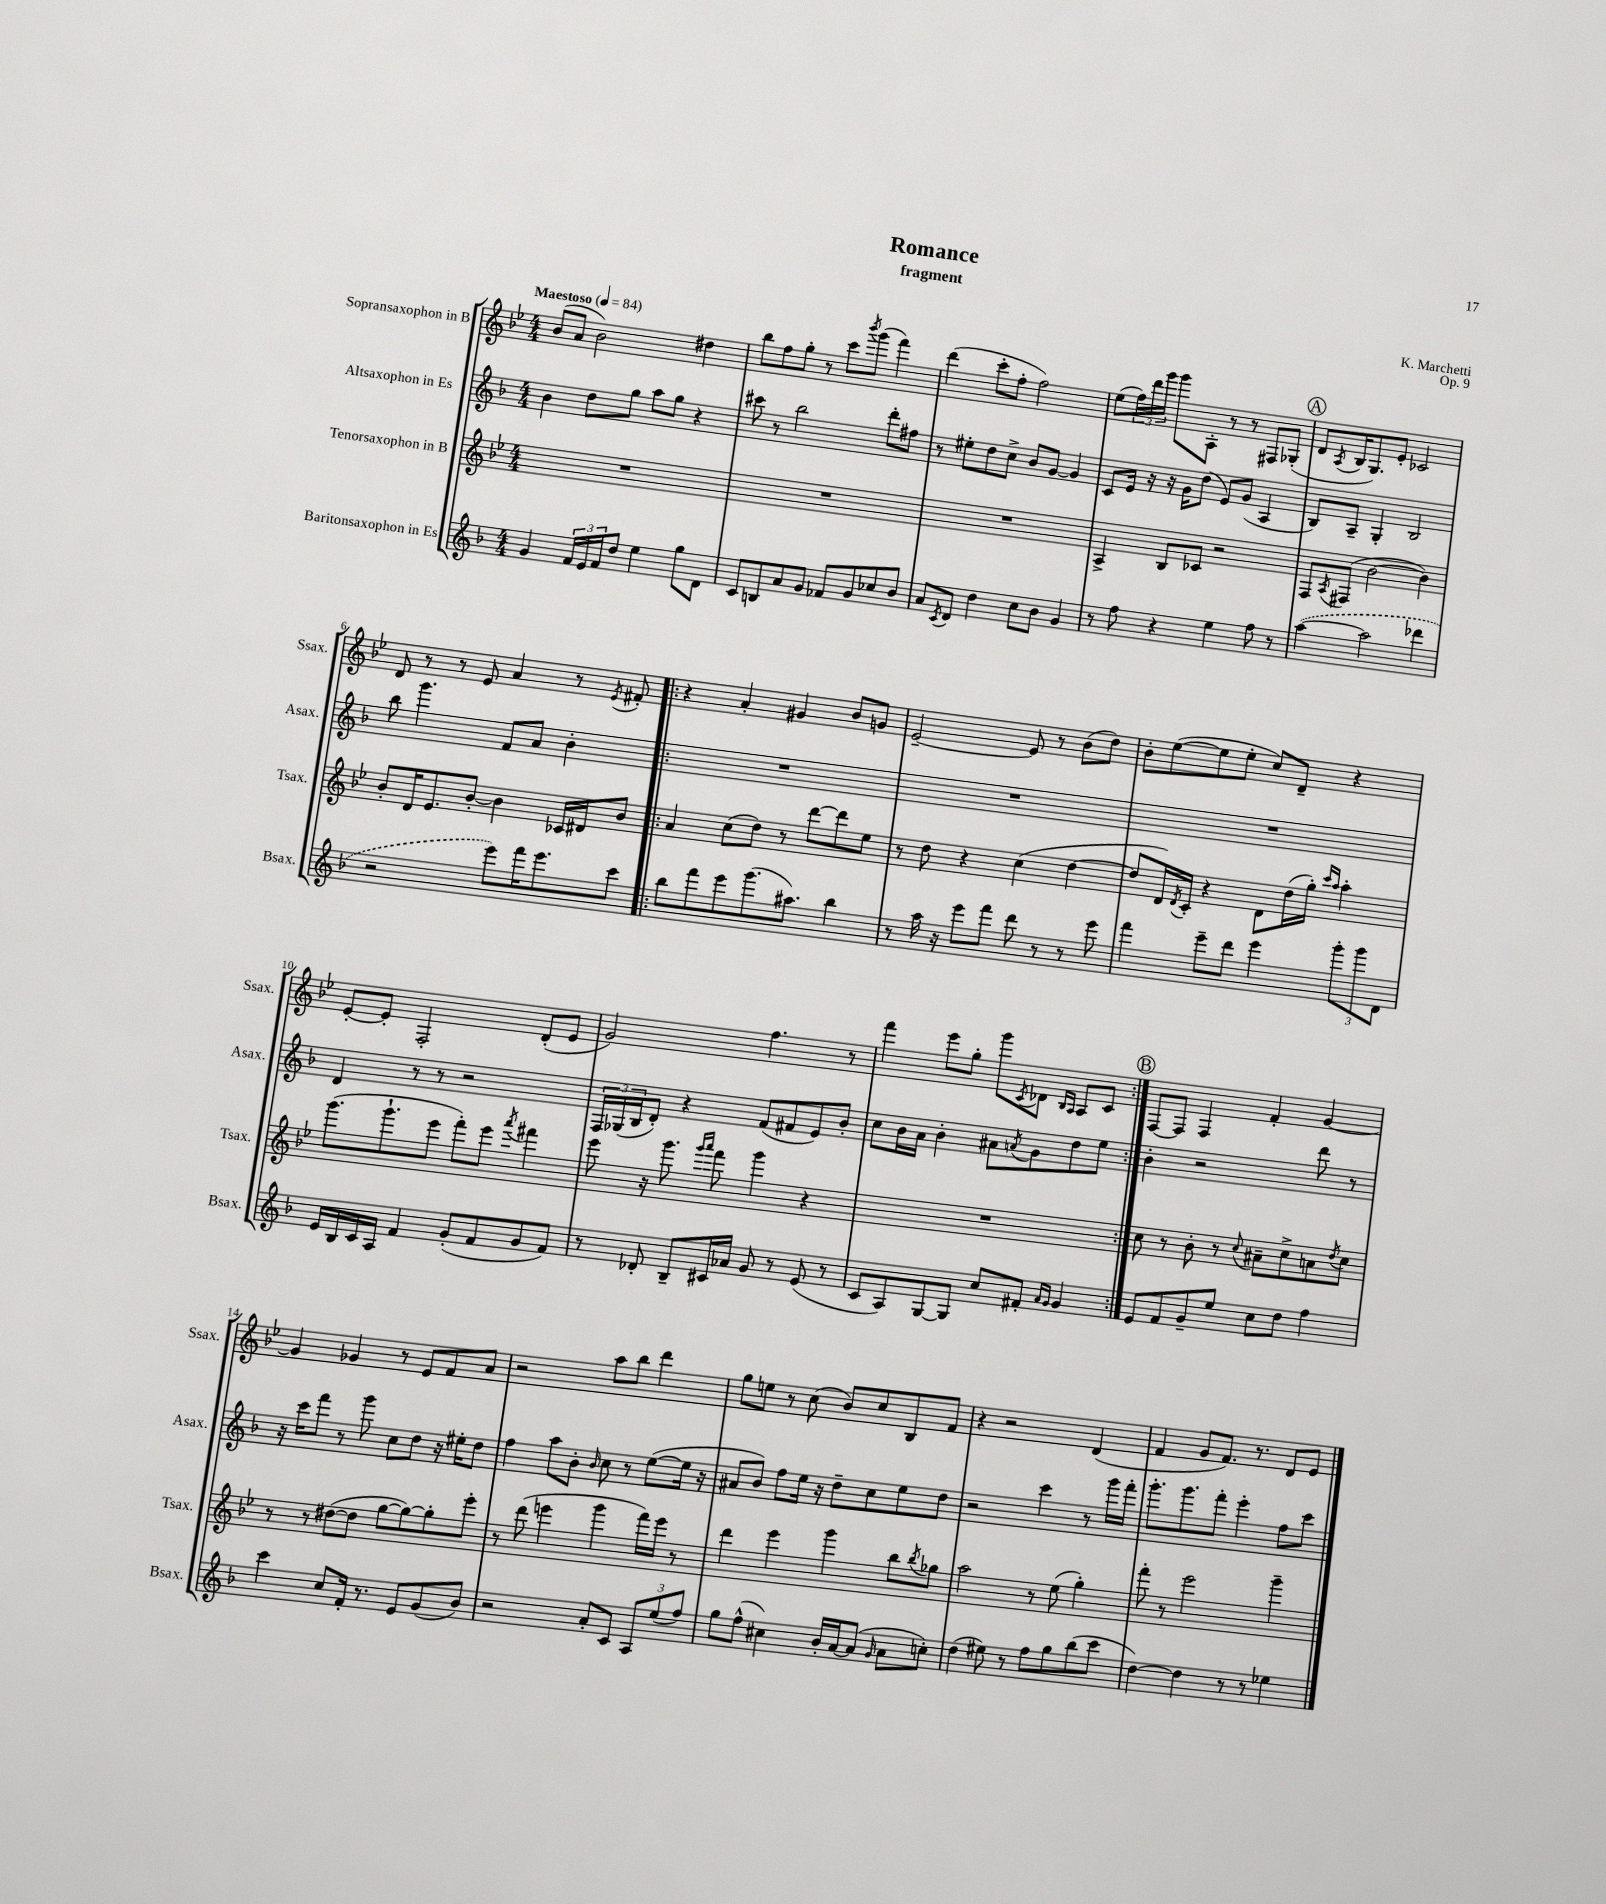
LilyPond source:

\header { title = "Romance" composer = "K. Marchetti" subtitle = "fragment" opus = "Op. 9" }
<<
\new StaffGroup <<
\new Staff = "s0" \with { instrumentName = "Sopransaxophon in B" shortInstrumentName = "Ssax." } {
    \clef treble \key bes \major \numericTimeSignature \time 4/4 \tempo "Maestoso" 4 = 84
    bes'8( a'8 bes'2) dis''4 |
    bes''8 f''8 g''8-. r8 c'''8 \acciaccatura { bes'''8 } g'''8( f'''4) |
    d'''4( c'''8-. f''8-. f''2) |
    ees''8( \tuplet 3/2 { f''16) d'''16 g'''16 } g'''8 a8-. r8 r8 fis8 ges8-.( |
    \mark \markup { \circle "A" } d'8 \acciaccatura { a8 } bes16 g8.) ees'8-. ces'2 |
    d'8 r8 r8 ees'8 a'4 r8 \acciaccatura { ees'8 } fis'8-. |
    \repeat volta 2 { r4 a'4-. gis'4 bes'8 g'8 |
    ees'2~-- ees'8 r8 bes'8( d''8) |
    bes'8-. ees''8~( ees''8 ees''8-. c''8) d'8-- r4 |
    ees'8~-. ees'8-. f2-. d'8-.( ees'8 |
    g'2) f''4. r8 |
    f'''4 ees'''8 g''8-. g'''8 \acciaccatura { c'8 } des'8 \grace { bes16 a16 } a8 c'8 | }
    \mark \markup { \circle "B" } f8~ f8 f4 f'4-. g'4~ |
    g'4 ges'4 r8 ees'8 f'8 a'8 |
    r2 a''8 bes''8 d'''4 |
    g''8 e''8 r8 c''8( bes'8) c''8 bes8 f'8 |
    r4 r2 d'4( |
    f'4 g'8 f'8.) r8. d'8 ees'8 \bar "|." |
}
\new Staff = "s1" \with { instrumentName = "Altsaxophon in Es" shortInstrumentName = "Asax." } {
    \clef treble \key f \major \numericTimeSignature \time 4/4
    bes'4 d''8 g''8 a''8 g''8 r4 |
    cis'''8 r8 bes''2 d'''8-. fis''8 |
    r8 eis''8-. d''8 c''8-> bes'8 g'8~ g'4 |
    c'8 e'16 r16 r16 g'16 d''8( e'8) g'8( a4 |
    \mark \markup { \circle "A" } bes8) a8-- g4-. bes2 |
    bes''8 g'''4. f'8 a'8 bes'4-. |
    \repeat volta 2 { R1 |
    R1 |
    R1 |
    d'4 r8 r8 r2 |
    \tuplet 3/2 { f16 ges16( bes16 } d'8-.) r4 f'8( fis'8 e'8) bes'8-. |
    c''8 bes'16 a'16 bes'4-. ais'8 \acciaccatura { a'8 } g'8 d''8 e''8 | }
    \mark \markup { \circle "B" } bes'4-. r2 d'''8 r8 |
    r16 c'''16 f'''8 r8 g'''8 c''8 d''8 r16 eis''16-. d''8 |
    f''4 a''8 bes'8-. \grace { bes'16 } c''8 r8 e''8~( e''16 r16 |
    ais'8 bes'8) f''8 e''16 r16 d''8-- c''8 e''8 d''8 |
    r2 c'''4 r8 g'''16 f'''16-. |
    g'''8.-. g'''8. f'''8-. e'''4-. f''8 c'''8 \bar "|." |
}
\new Staff = "s2" \with { instrumentName = "Tenorsaxophon in B" shortInstrumentName = "Tsax." } {
    \clef treble \key bes \major \numericTimeSignature \time 4/4
    R1 |
    R1 |
    R1 |
    a4-> bes8 ces'8 r2 |
    \mark \markup { \circle "A" } f8 \acciaccatura { a8 } fis8( bes'2~ bes'4) |
    bes'8-. d'16 ees'8. bes'8~-. bes'4 ces'16 dis'16 bes'8 |
    \repeat volta 2 { a'4 c''8( d''8) r8 d'''8~ d'''8 ees''8 |
    r8 d''8 r4 c''4( d''4~ |
    d''8 d'16) \acciaccatura { d'8 } c'16-. r4 d'8 d''16( g''16-.) \grace { c'''16 a''16 } a''4-. |
    g'''8.( g'''8.-! ees'''8 f'''8-.) ees'''8 \acciaccatura { a'''8 } fis'''4 |
    ees'''8 r16 g'''8. \grace { g'''16 a'''16 } f'''8 g'''4 r4 |
    R1 | }
    \mark \markup { \circle "B" } c''8 r8 bes'8-. r8 \appoggiatura { c''8 } ais'8-- c''8-> a'8 \acciaccatura { d''8 } c''8 |
    r8 r8 dis''8~( dis''8 g''8~ g''8~) g''8-. ees'''8-. |
    r8 d'''8( e'''4 g'''4 f'''16) e'''16 r8 |
    d'''4 ees'''4 g'''4 bes''8 \acciaccatura { bes''8 } ges''8 |
    a''2 r8 ees''8( g''4-.) |
    f'''8-. r8 ees'''2 g'''4-- \bar "|." |
}
\new Staff = "s3" \with { instrumentName = "Baritonsaxophon in Es" shortInstrumentName = "Bsax." } {
    \clef treble \key f \major \numericTimeSignature \time 4/4
    g'4 \tuplet 3/2 { f'16 e'16 f'16 } d''8 e''4 g''8 d'8 |
    c'8 b8 a'8 g'8 fes'8 g'8 ces''8 bes'8 |
    a'8 \acciaccatura { c'8 } d'8 d''4 c''8 bes'8 g'4 |
    r8 f''8 r4 e''4 f''8 r8 |
    \mark \markup { \circle "A" } \once \slurDashed a''4~( a''2 des'''4 |
    r2 e'''8) f'''16 e'''8. c'''8 |
    \repeat volta 2 { bes''8 f'''8 e'''8 g'''8.( ais''8.) bes''4 |
    r8 a''16 r16 e'''8 f'''8 d'''8 r8 r8 e'''8 |
    f'''4 e'''8-- d'''8 e'''4 \tuplet 3/2 { g'''8-. g'''8 d'8 } |
    e'16 bes16 c'16 a16 f'4 g'8-.( f'8 g'8 f'8) |
    r8 des'8-. bes8-- cis'16 aes'16 g'8 r8 e'8( r8 |
    c'8 a8) g8~ g8 c''8 fis'8-. \grace { a'16 g'16 } g'4 | }
    \mark \markup { \circle "B" } e'8 f'8 g'8-- e''8 c''8 d''8 f''4 |
    c'''4 c''8 f'16-. r8. e'8 g'8( bes'8) |
    r2 a'8-. c'8 \tuplet 3/2 { a8 e''8( f''8) } |
    g''8 f''8-^( cis''4) bes'16-. a'16~ a'8( \grace { g'16 } a'8 c''8-.) |
    d''4( eis''8) r8 f''8 g''8 bes''8( c'''8 |
    d''4~) d''4 r8 r8 ees''4 \bar "|." |
}
>>
>>
